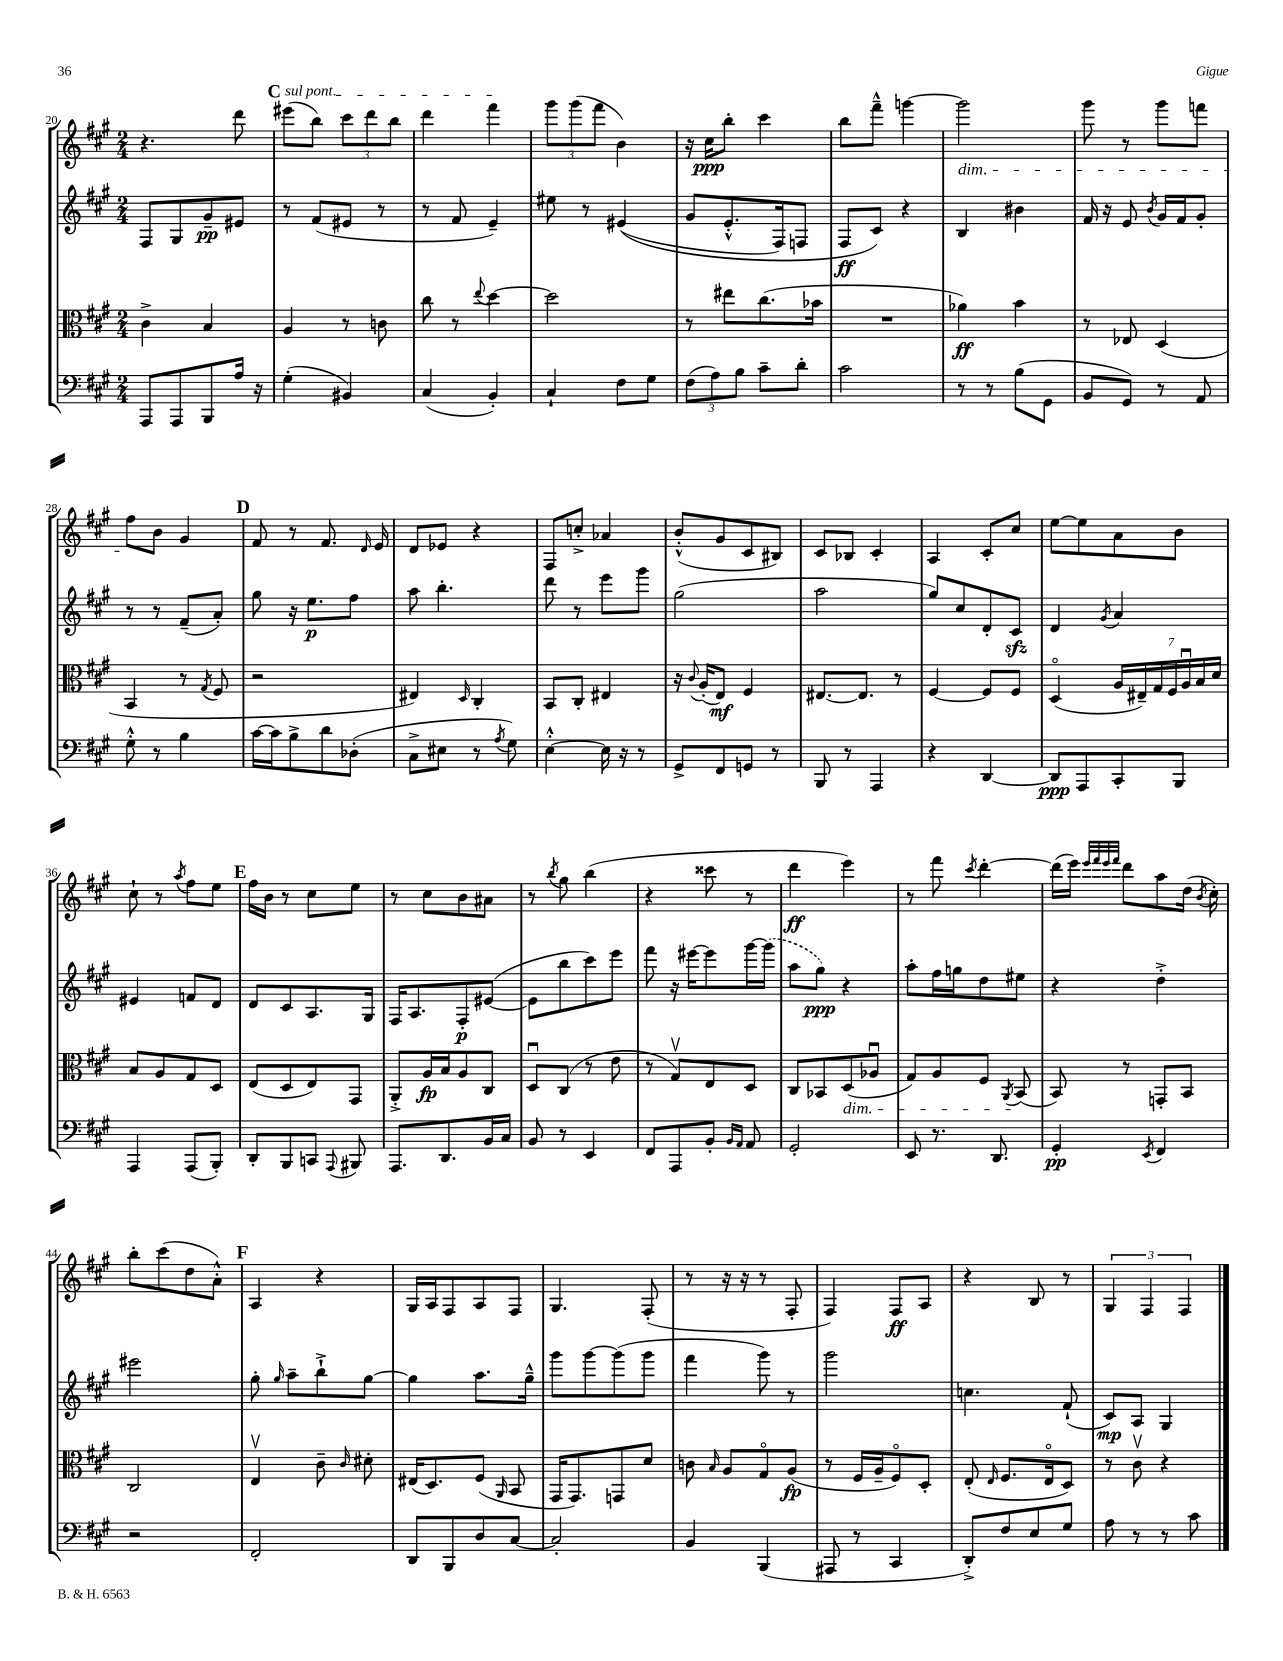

**kern	**kern	**kern	**kern
*staff4	*staff3	*staff2	*staff1
*clefF4	*clefC3	*clefG2	*clefG2
*k[f#c#g#]	*k[f#c#g#]	*k[f#c#g#]	*k[f#c#g#]
*M2/4	*M2/4	*M2/4	*M2/4
8AAA	4c#^	8F#	4.r
8AAA	.	8G#	.
8BBB	4B	8g#~	.
16A	.	8e#	8ddd
16r	.	.	.
=	=	=	=
(4G#'	4A	8r	(8eee#
.	.	(8f#	8bb)
4BB#)	8r	8e#	12ccc#
.	.	.	12ddd
.	8c	8r	.
.	.	.	12bb
=	=	=	=
(4C#	8cc#	8r	4ddd
.	8r	8f#	.
.	8qqee	.	.
4BB')	[4dd	4e~)	4fff#
=	=	=	=
4C#`	2dd]	8ee#	12ggg#
.	.	.	(12ggg#
.	.	8r	.
.	.	.	12fff#
8F#	.	&((4e#	4b)
8G#	.	.	.
=	=	=	=
(12F#	8r	8g#	16r
.	.	.	16cc#
12A)	.	.	.
.	8ee#	8.e'^^	8bb'
12B	.	.	.
8c#~	(8.cc#	.	4ccc#
.	.	16F#)	.
8d'	.	8F	.
.	16b-	.	.
=	=	=	=
2c#	2r	8F#	8bb
.	.	8c#&)	8fff#~^^
.	.	4r	[4ggg
=	=	=	=
8r	4a-)	4B	2ggg]
8r	.	.	.
(8B	4b	4b#	.
8GG#	.	.	.
=	=	=	=
8BB	8r	16f#	8ggg#
.	.	16r	.
8GG#)	8E-	8e	8r
.	.	8qb	.
8r	(4D	16g#	8ggg#
.	.	16f#	.
8AA	.	8g#'	8fff
=	=	=	=
8G#'^^	4BB	8r	8ff#
8r	.	8r	8b
4B	8r	(8f#~	4g#
.	8qG#	.	.
.	8F#	8a')	.
=	=	=	=
[16c#	2r	8gg#	8f#
16c#]	.	.	.
8B^	.	16r	8r
.	.	8.ee	.
8d	.	.	8.f#
(8D-'	.	8ff#	.
.	.	.	16qqd
.	.	.	16e
=	=	=	=
8C#^	4E#)	8aa	8d
8E#	.	4.bb'	8e-
.	16qqD	.	.
8r	4C#'	.	4r
8qA	.	.	.
8G#)	.	.	.
=	=	=	=
[4E'^^	8BB	8ddd	8F#
.	8C#'	8r	8cc'^
16E]	4E#	8eee	4a-
16r	.	.	.
8r	.	8ggg#	.
=	=	=	=
8GG#^	16r	(2gg#	(8b'^^
.	8qqc#	.	.
.	(16A'	.	.
8FF#	8E)	.	8g#
8GG	4F#	.	8c#
8r	.	.	8B#)
=	=	=	=
8BBB	[8.E#	2aa	8c#
8r	.	.	8B-
.	8.E#]	.	.
4AAA	.	.	4c#'
.	8r	.	.
=	=	=	=
4r	[4F#	8gg#)	4A
.	.	8cc#	.
[4DD	8F#]	8d'	8c#'
.	8F#	8c#	8cc#
=	=	=	=
8DD]	(4Do	4d	[8ee
8AAA	.	.	8ee]
.	.	8qg#	.
8CC#'	28A	4a	8a
.	28E#~)	.	.
.	28G#	.	.
.	28F#	.	.
8BBB	.	.	8b
.	28Au	.	.
.	28B	.	.
.	28d	.	.
=	=	=	=
4AAA	8B	4e#	8cc#`
.	8A	.	8r
.	.	.	8qaa
(8AAA	8G#	8f	8ff#
8BBB')	8D	8d	8ee
=	=	=	=
8DD'	(8E	8d	16ff#
.	.	.	16b
8BBB	8D	8c#	8r
8CC	8E)	8.A	8cc#
8qqAAA	.	.	.
8BBB#	8GG#	.	8ee
.	.	16G#	.
=	=	=	=
8.AAA	8AA'^	16F#	8r
.	.	8.A	.
.	16A	.	8cc#
8.DD	16B	.	.
.	8A	8F#'	8b
16BB	8C#	([8e#	8a#
16C#	.	.	.
=	=	=	=
8BB	8Du	8e#]	8r
.	.	.	8qbb
8r	(8C#	8bb	8gg#
4EE	8r	8ccc#)	(4bb
.	8e	8eee	.
=	=	=	=
8FF#	8r	8fff#	4r
8AAA	8G#v)	16r	.
.	.	[16eee#	.
8BB'	8E	8eee#]	8ccc##
16qqBB	.	.	.
16qqAA	.	.	.
8AA	8D	[16ggg#	8r
.	.	(16ggg#]	.
=	=	=	=
2GG#'	8C#	8aa	4ddd
.	8BB-	8gg#)	.
.	(8D	4r	4eee)
.	8A-u	.	.
=	=	=	=
8EE	8G#)	8aa'	8r
8.r	8A	16ff#	8fff#
.	.	16gg	.
.	.	.	8qccc#
.	8F#	8dd	[4ddd'
8.DD	.	.	.
.	8qAA	.	.
.	(8BB	8ee#	.
=	=	=	=
4GG#'	8BB)	4r	(16ddd]
.	.	.	16eee)
.	.	.	32qqeee
.	.	.	32qqfff#
.	.	.	32qqeee
.	.	.	32qqfff#
.	8r	.	8ddd
8qEE	.	.	.
4FF#	8GG'	4dd'^	8aa
.	8BB	.	(16dd
.	.	.	8qb
.	.	.	16cc#')
=	=	=	=
2r	2C#	2eee#	8bb'
.	.	.	(8ccc#
.	.	.	8dd
.	.	.	8a'^^)
=	=	=	=
2FF#'	4Ev	8gg#'	4A
.	.	16qqgg#	.
.	.	8aa~	.
.	8c#~	8bb`^	4r
.	16qqc#	.	.
.	8d#'	[8gg#	.
=	=	=	=
8DD	(16E#	4gg#]	16G#
.	8.D)	.	16A
8BBB	.	.	8F#
8D	(8F#	8.aa	8A
.	16qqAA	.	.
[8C#	8BB	.	8F#
.	.	16gg#~^^	.
=	=	=	=
2C#']	16GG#	8ggg#	4.G#
.	8.GG#)	.	.
.	.	[8ggg#	.
.	8GG	(8ggg#]	.
.	8d	8ggg#	(8F#'
=	=	=	=
4BB	8c	4fff#	8r
.	16qqB	.	.
.	8A	.	16r
.	.	.	16r
(4BBB	8G#o	8ggg#)	8r
.	(8A	8r	8F#'
=	=	=	=
8AAA#	8r	2ggg#	4F#)
8r	16F#	.	.
.	16A~	.	.
4CC#	8F#o)	.	8F#
.	8D'	.	8A
=	=	=	=
8DD'^)	(8E'	4.cc	4r
.	16qqE	.	.
8F#	8.F#	.	.
8E	.	.	8B
.	16Eo	.	.
8G#	8D)	(8f#`	8r
=	=	=	=
8A	8r	8c#)	6G#
8r	8c#v	8A	.
.	.	.	6F#
8r	4r	4G#	.
.	.	.	6F#
8c#	.	.	.
==	==	==	==
*-	*-	*-	*-
